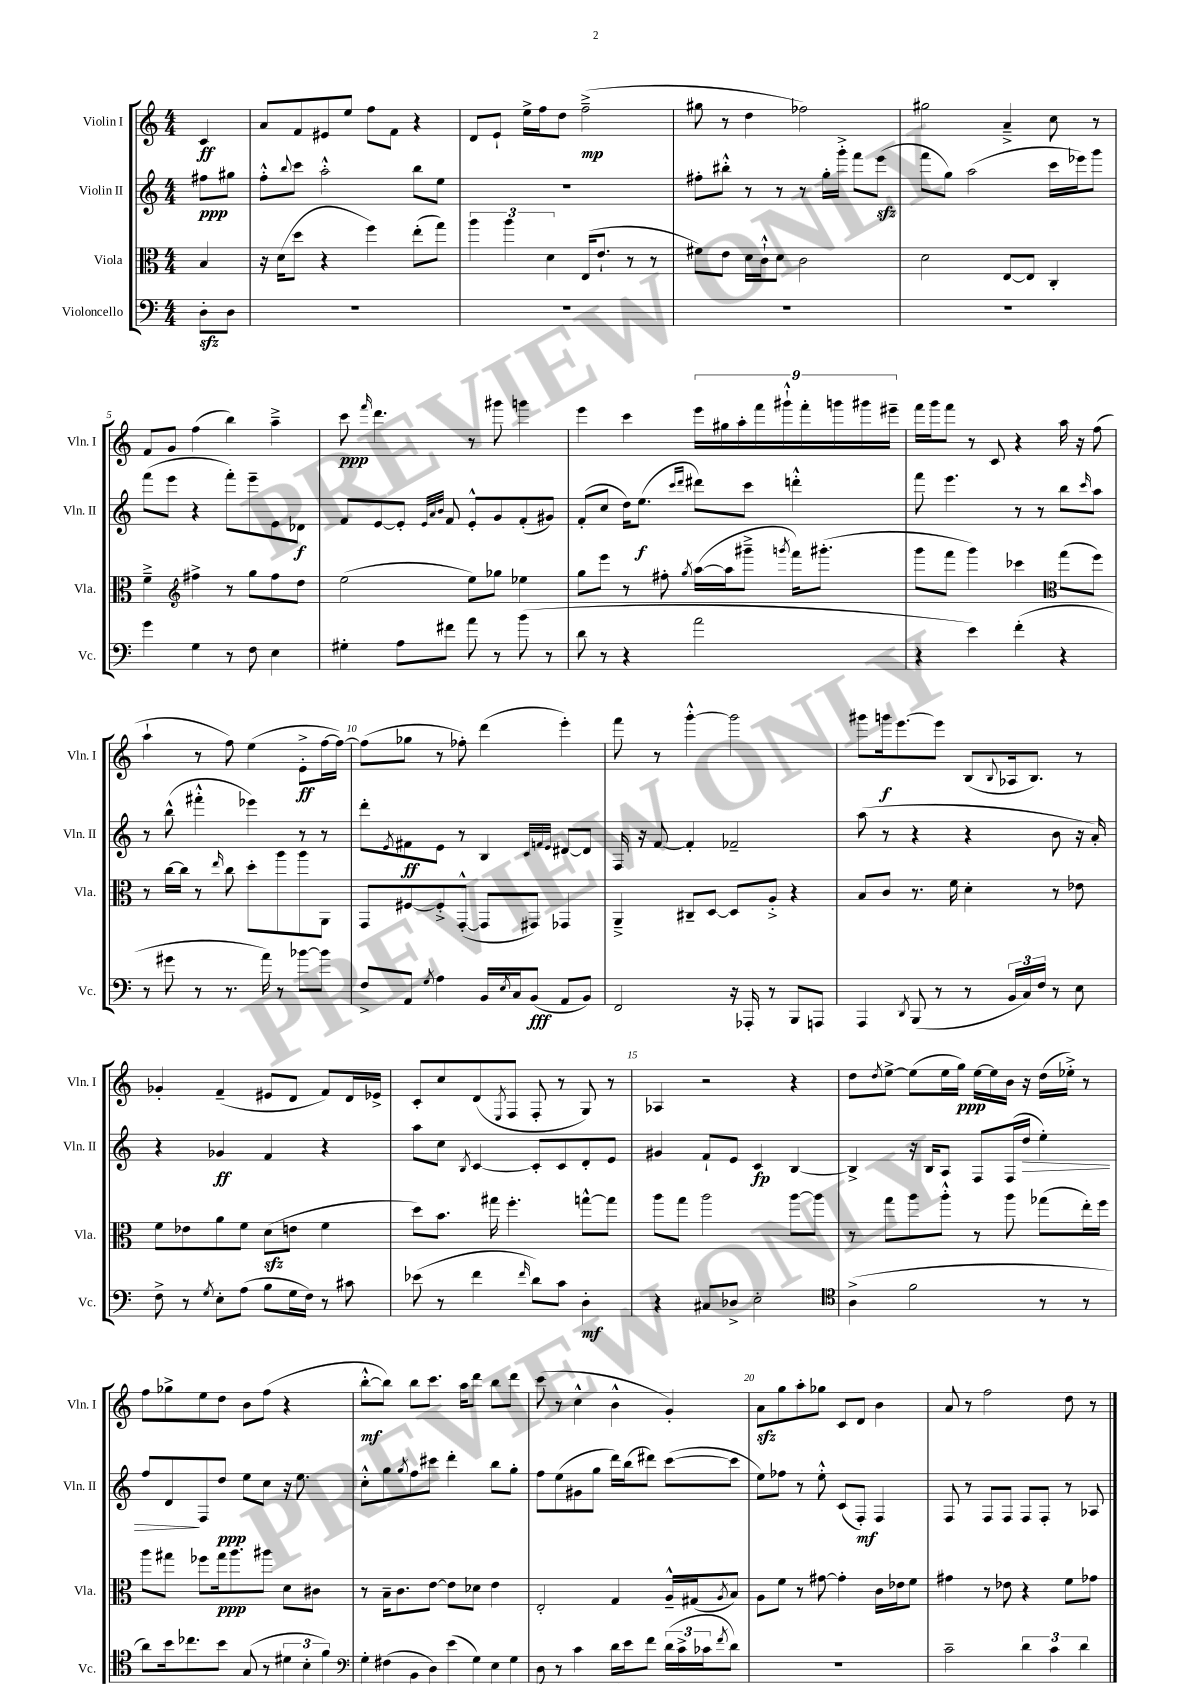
<<
\new StaffGroup <<
\new Staff = "s0" \with { instrumentName = "Violin I" shortInstrumentName = "Vln. I" } {
    \clef treble \key c \major \numericTimeSignature \time 4/4 \partial 4
    c'4\ff |
    a'8 f'8 eis'8 e''8 f''8 f'8 r4 |
    d'8 e'8-! e''16-> f''16 d''8 f''2--->\mp( |
    gis''8 r8 d''4 fes''2) |
    gis''2 a'4---> c''8 r8 |
    f'8 g'8 f''4( b''4) a''4---> |
    c'''8\ppp \grace { f'''16 } d'''4. r8 gis'''8 g'''4 |
    e'''4 c'''4 \tuplet 9/8 { e'''16 gis''16 a''16-. f'''16 gis'''16-!-^ f'''16-. g'''16 gis'''16 eis'''16-- } |
    f'''16 g'''16 f'''8 r8 c'8 r4 a''16 r16 f''8( |
    a''4-! r8 f''8) e''4( e'8-.->\ff f''16~ f''16~) |
    f''8( ges''8 r8 fes''8-.) d'''4( e'''4-.) |
    f'''8 r8 g'''4~-.-^ g'''2 |
    gis'''8 g'''16\f e'''8.~ e'''8 b8( \appoggiatura { b8 } aes16 b8.) r8 |
    ges'4-. f'4--( eis'8 d'8 f'8) d'16 ees'16-> |
    c'8-. c''8 d'8( \acciaccatura { e8 } f8 f8-. r8 g8) r8 |
    aes4 r2 r4 |
    d''8 \acciaccatura { d''8 } e''8~-> e''8( e''16 g''16\ppp) e''16~ e''16 b'16 r16 d''16( ees''16-.->) r8 |
    f''8 ges''8-> e''8 d''8 b'8 f''8( r4 |
    b''8~-.-^\mf b''8) b''8 c'''8. a''16 d'''8 b''8 d'''8 |
    c'''8( r8 c''4-^ b'4-^ g'4-.) |
    a'8\sfz g''8 a''8-. ges''8 c'8 d'8 b'4 |
    a'8 r8 f''2 d''8 r8 \bar "|." |
}
\new Staff = "s1" \with { instrumentName = "Violin II" shortInstrumentName = "Vln. II" } {
    \clef treble \key c \major \numericTimeSignature \time 4/4 \partial 4
    fis''8\ppp gis''8 |
    f''8-.-^ \appoggiatura { b''8 } c'''8 a''2-.-^ b''8 e''8 |
    R1 |
    fis''8-. bis''8-.-^ r8 r8 r8 g''16-. g'''16-.-> f'''8 e'''8\sfz( |
    f'''8 g''8) a''2( c'''16 ees'''16) g'''8 |
    f'''8( e'''8 r4 f'''8-.) e'''8-- e'8 des'8\f |
    f'8 e'8~ e'8-. \grace { e'32 a'32 b'32 } f'8 e'8-.-^ g'8 f'8-.( gis'8) |
    f'8-.( c''8 d''16) e''8.\f( \grace { c'''16 d'''16 } dis'''8) c'''8 d'''4-.-^ |
    f'''8 e'''4. r8 r8 b''8 \grace { c'''16 } a''8 |
    r8 b''8-^( fis'''4-.-^ ees'''4) r8 r8 |
    d'''8-. \acciaccatura { e'8 } fis'8\ff e'8 r8 b4 \grace { c'32 f'32 e'32 } dis'8~ dis'8 |
    f16 r16 f'8~ f'4-. fes'2-- |
    a''8( r8 r4 r4 b'8 r16 a'16-.) |
    r4 ges'4\ff f'4 r4 |
    a''8 c''8 \acciaccatura { b8 } c'4~ c'8-. c'8 d'8-. e'8 |
    gis'4 f'8-! e'8 c'4\fp b4~ |
    b4-> r16 b16 a8 f8 f16( d''16\> e''4-.) |
    f''8 d'8\! f8 d''8\ppp e''8 c''8 r16 e''8. |
    c''8-.-^ g''8 \acciaccatura { g''8 } f''8 cis'''8 d'''4-. b''8 g''8-. |
    f''8 e''8( gis'8 g''8 d'''16) b''16( dis'''8) c'''8~( c'''8 |
    e''8) fes''8 r8 e''8-.-^ c'8( f8-.\mf) f4 |
    f8 r8 f8 f8 f8 f8-. r8 aes8 \bar "|." |
}
\new Staff = "s2" \with { instrumentName = "Viola" shortInstrumentName = "Vla." } {
    \clef alto \key c \major \numericTimeSignature \time 4/4 \partial 4
    b4 |
    r16 d'16( d''8 r4 f''4) e''8-.( g''8) |
    \tuplet 3/2 { a''4 a''4 d'4 } e16( e'8.-! r8 r8 |
    fis'8) e'8 d'16 c'16-!-^ d'8 c'2 |
    d'2 e8~ e8 c4-. |
    f'4---> \clef treble fis''4-> r8 g''8 fis''8 d''8 |
    e''2( e''8) ges''8 ees''4 |
    g''8 e'''8 r8 fis''8-. \acciaccatura { g''8 } a''16~( a''16 gis'''8---> \acciaccatura { g'''8 } f'''16) gis'''8.-.( |
    g'''8 f'''8 g'''4) ces'''4 \clef alto g''8( f''8) |
    r8 c''16~ c''16 r8 \grace { e''16 } c''8 d''8-. a''8 a''8 a,8 |
    g,8 fis8~ fis8-.-> g,8~-.-^( g,8 gis,8) ges,4 |
    a,4---> cis8-- d8~ d8 a8-.-> r4 |
    b8 c'8 r8. f'16 d'4-. r8 ees'8 |
    f'8 ees'8 a'8 f'8 d'8\sfz( e'8 f'4 |
    d''8) b'8. gis''16 f''4.-. g''8~-^ g''8 |
    a''8 g''8 a''2 a''8~ a''8 |
    r8 g''8 a''8 a''8-.-^ r8 a''8 ges''8( e''16-.) f''16 |
    a''8 gis''8 fes''8 gis''16\ppp a''8. ais''8 d'8 cis'8 |
    r8 b16-- c'8. e'8~ e'8 des'8 e'4 |
    e2-. g4 a16---^ gis16( \acciaccatura { a8 } b8) |
    a8 f'8 r8 gis'8~ gis'4-. c'16 ees'16 f'8 |
    gis'4 r8 ees'8 r4 f'8 ges'8 \bar "|." |
}
\new Staff = "s3" \with { instrumentName = "Violoncello" shortInstrumentName = "Vc." } {
    \clef bass \key c \major \numericTimeSignature \time 4/4 \partial 4
    d8-.\sfz d8 |
    R1 |
    R1 |
    R1 |
    R1 |
    g'4 g4 r8 f8 e4 |
    gis4-. a8 fis'8 a'8 r8 b'8( r8 |
    d'8 r8 r4 a'2 |
    r4 e'4) f'4-.( r4 |
    r8 gis'8 r8 r8. a'16) r8 bes'8~ bes'8 |
    f8-> a,8 \acciaccatura { g8 } a4 b,16 \acciaccatura { e8 } c16 b,8\fff( a,8 b,8) |
    f,2 r16 aes,,16-. r8 b,,8 a,,8 |
    a,,4 \acciaccatura { d,8 } b,,8( r8 r8 \tuplet 3/2 { b,16 c16) f16 } r8 e8 |
    f8-> r8 \acciaccatura { g8 } e8-. a8( b8 g16 f16) r8 cis'8 |
    ees'8( r8 f'4 \grace { f'16 } d'8) c'8 d4-.\mf |
    r4 cis8 des8-> e2-. |
    \clef tenor a4->( f'2 r8 r8 |
    a'8) b'16 ces''8. b'8 g8( r8 \tuplet 3/2 { dis'8 b8-. f'8) } |
    \clef bass g8-. fis8( b,8 d8) e'8( g8) e8 g8 |
    d8 r8 c'4 d'16\f e'16 f'8 \tuplet 3/2 { d'16( c'16-> ces'16 } \acciaccatura { f'8 } d'8) |
    R1 |
    c'2-- \tuplet 3/2 { d'4 c'4 d'4 } \bar "|." |
}
>>
>>
\layout { \context { \Score \override BarNumber.break-visibility = ##(#f #t #t) barNumberVisibility = #(every-nth-bar-number-visible 5) } }
